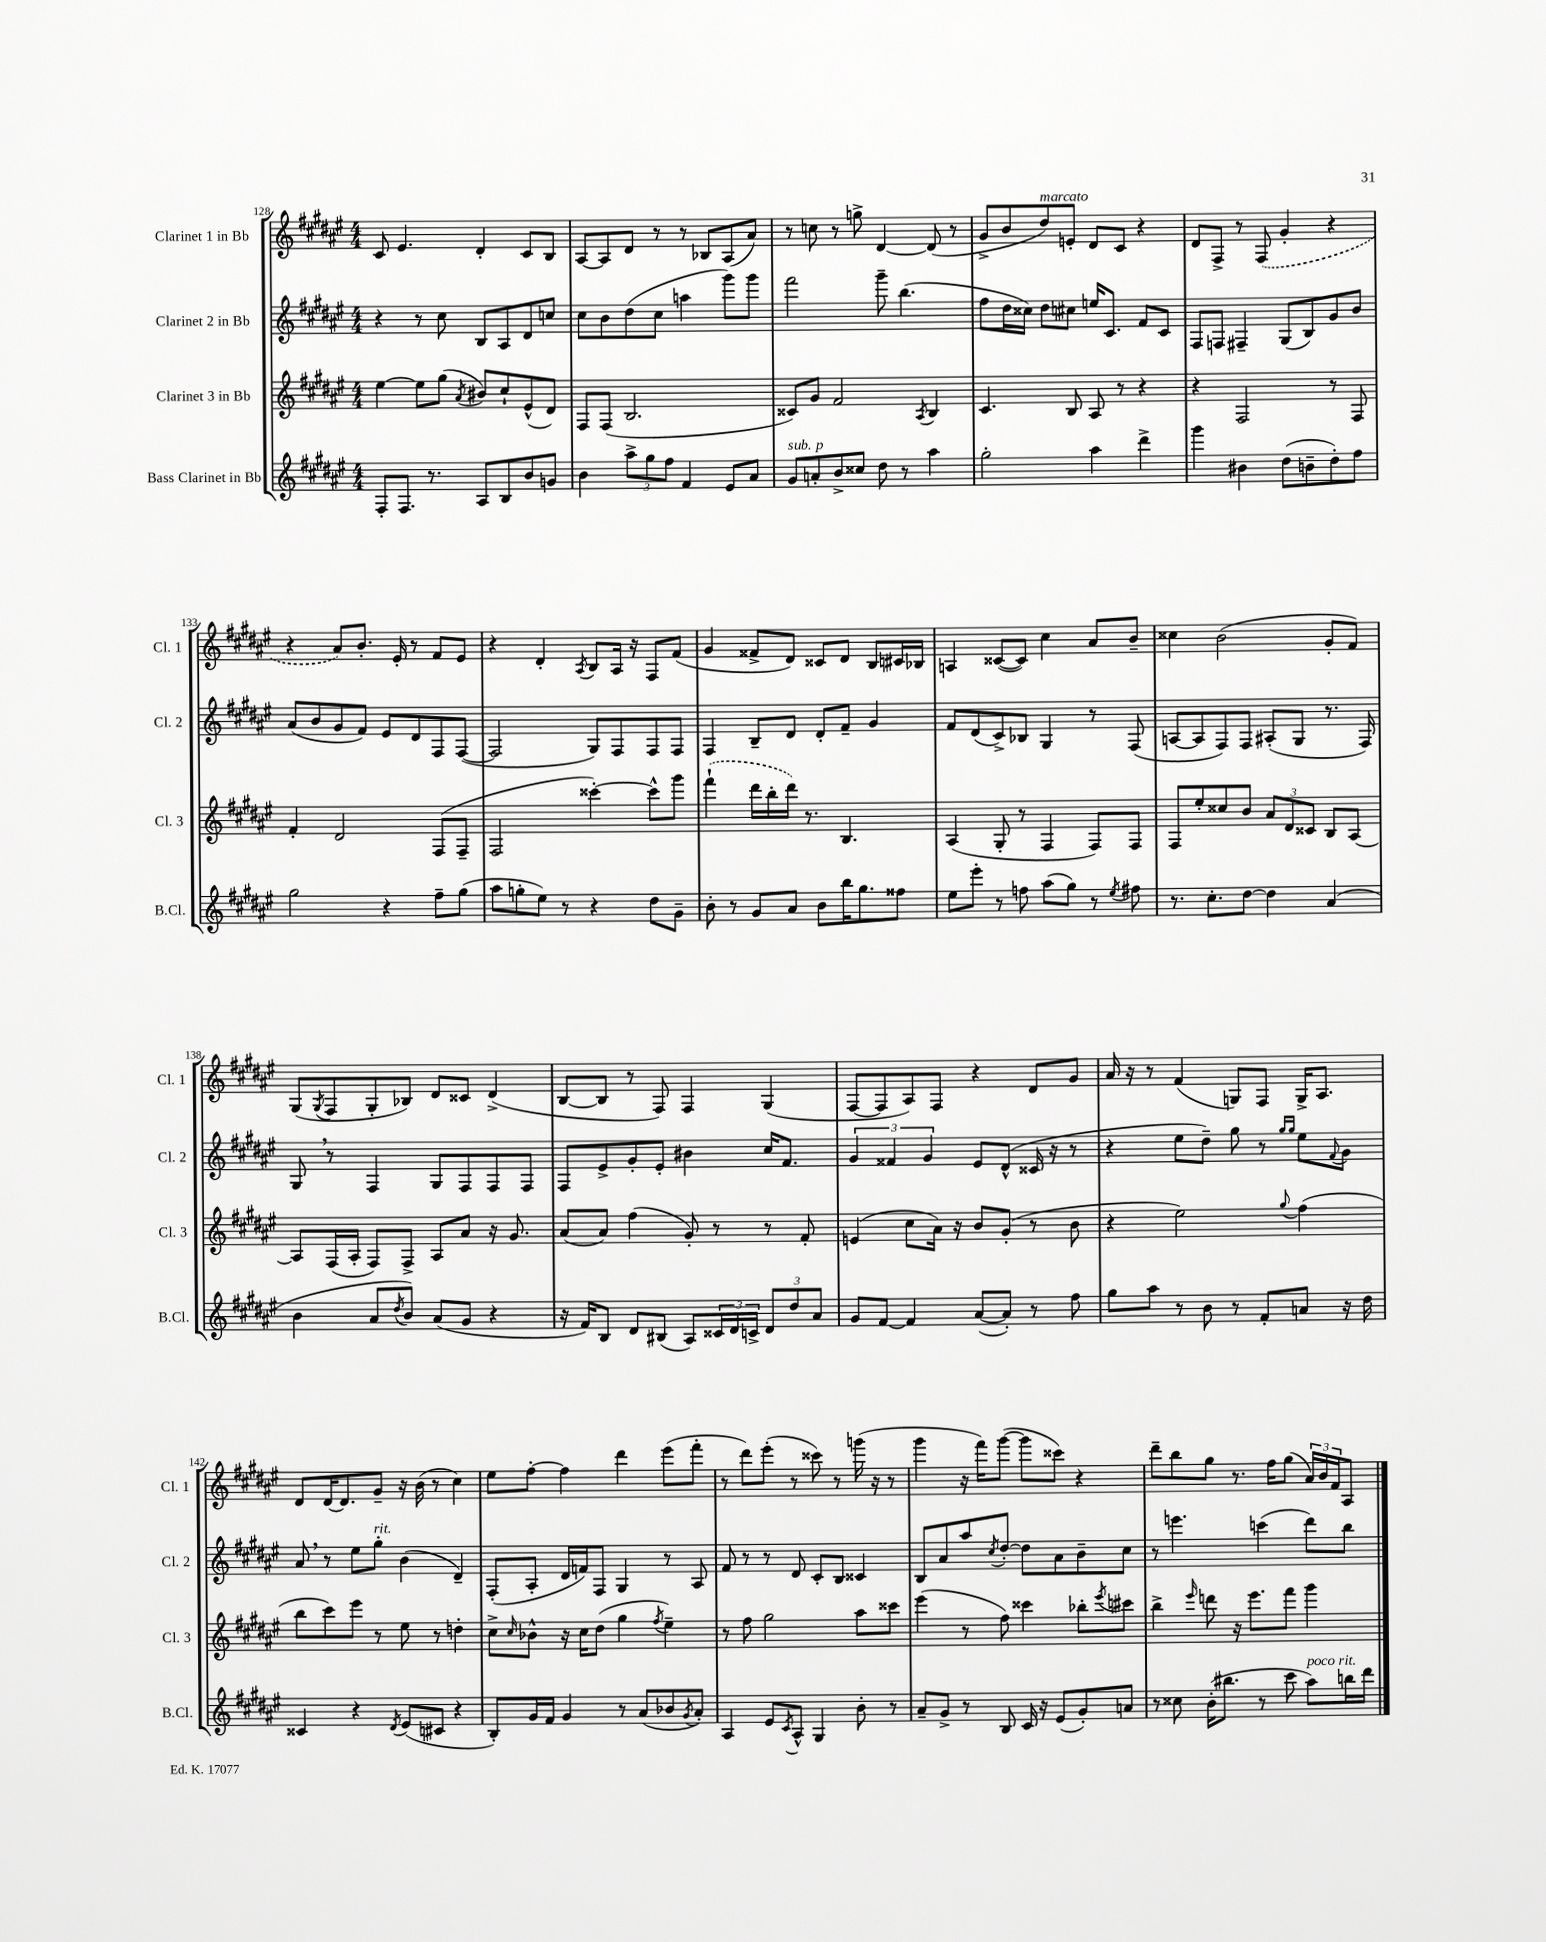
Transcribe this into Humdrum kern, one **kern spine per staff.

**kern	**kern	**kern	**kern
*part4	*part3	*part2	*part1
*staff4	*staff3	*staff2	*staff1
*I"Bass Clarinet in Bb	*I"Clarinet 3 in Bb	*I"Clarinet 2 in Bb	*I"Clarinet 1 in Bb
*I'B.Cl.	*I'Cl. 3	*I'Cl. 2	*I'Cl. 1
*clefG2	*clefG2	*clefG2	*clefG2
*k[f#c#g#d#a#e#]	*k[f#c#g#d#a#e#]	*k[f#c#g#d#a#e#]	*k[f#c#g#d#a#e#]
*M4/4	*M4/4	*M4/4	*M4/4
=128	=128	=128	=128
8F#'/L	[4ee#\	4r	8c#/
8.F#/J	.	.	4.e#/
.	8ee#\L]	8r	.
8.r	.	.	.
.	(8gg#\J	8cc#\	.
.	8qa#/	.	.
8A#/L	8b#X/L)	8B/L	4d#'/
8B/	8cc#`/	8A#/	.
8b/	(8e#^^/	8d#/	8c#/L
8gn/J	8d#/J)	8ccn/J	8B/J
=129	=129	=129	=129
4b\	8F#/L	8cc#\L	[8A#/L
.	(8F#/J	8b\	8A#/]
12aa#^\L	2.B/	(8dd#\	8d#/J
12gg#\	.	.	.
.	.	8cc#\J	8r
12ff#\J	.	.	.
4f#/	.	4aan\	8r
.	.	.	8B-X/L
8e#/L	.	8ggg#\L)	(8A#/
8a#/J	.	8ggg#\J	8a#/J)
=130	=130	=130	=130
!LO:TX:a:i:t=sub. p	!	!	!
8g#/L	8c##X/L)	2fff#\	8r
8an'/	8g#/J	.	8ccn\
8b^/	2f#/	.	8r
8cc##X/J	.	.	8ggn^\
8dd#\	.	8ggg#~\	[4d#/
8r	.	(4.bb\	.
.	8qA#/	.	.
4aa#\	4B/	.	(8d#/]
.	.	.	8r
=131	=131	=131	=131
2gg#'\	4.c#/	8ff#\L	8g#^/L
.	.	16dd#\L	8b/
.	.	16cc##X\JJ)	.
!	!	!	!LO:TX:a:i:t=marcato
.	.	8dd#\L	8dd#/)
.	8B/	8cc#X\J	8en'/J
4aa#\	8A#/	16een/KL	8d#/L
.	.	8.c#/J	.
.	8r	.	8c#/J
4ddd#^\	4r	8f#/L	4r
.	.	8c#/J	.
=132	=132	=132	=132
4ggg#\	4r	8F#/L	8d#/L
.	.	8Fn/J	8F#^/J
4b#X\	2F#/	4F#X~/	8r
.	.	.	(8F#/
(8dd#\L	.	(8G#/L	4g#'/
8bn~\	.	8B/)	.
8dd#'\)	8r	8g#/	4r
8ff#\J	8F#/	8b/J	.
!!LO:LB:g=z
=133	=133	=133	=133
2gg#\	4f#'/	(8a#/L	4r
.	.	8b/	.
.	2d#/	8g#/	8a#/L)
.	.	8f#/J)	8.b'/J
4r	.	8e#/L	.
.	.	.	16e#'/
.	.	8d#/	8r
8ff#~\L	(8F#/L	8F#/	8f#/L
(8gg#\J	8F#~/J	([8F#/J	8e#/J
=134	=134	=134	=134
8aa#\L	2F#/	2F#/]	4r
8ggn'\	.	.	.
8ee#\J)	.	.	4d#'/
8r	.	.	.
.	.	.	8qA#/
4r	[4ccc##X'\)	8G#/L)	8B/L
.	.	8F#/	16A#/Jk
.	.	.	16r
8dd#\L	8ccc##^^\L]	8F#/	8F#/L
8g#~\J	8ggg#\J	8F#/J	(8f#/J
=135	=135	=135	=135
8b'\	(4fff#`\	4F#/	4g#/
8r	.	.	.
8g#/L	16ddd#\LL	8B~/L	8f##X^/L
.	16bb'\	.	.
8a#/J	16ddd#\JJ)	8d#/J	8d#/J)
.	8.r	.	.
8b\L	.	8d#'/L	8c##X/L
16bb\K	4.B/	8f#~/J	8d#/J
8.gg#\	.	.	.
.	.	4g#/	8B/L
8ff##X\J	.	.	16c#X/L
.	.	.	16B-X/JJ
=136	=136	=136	=136
8ee#\L	(4A#/	8f#/L	4An/
8eee#'\J	.	(8d#/	.
8r	8G#'/	8c#^/)	([8c##X/L
8ffn\	8r	8B-X/J	8c##/J])
(8aa#\L	4F#/	4G#/	4cc#\
8gg#\J)	.	.	.
8r	8F#/L)	8r	8a#/L
8qee#/	.	.	.
8ff#X\	8F#/J	(8F#/	8b~/J
=137	=137	=137	=137
8.r	8F#/L	[8An/L	4cc##X\
.	8ee#'/	8A/]	.
8.cc#'\L	.	.	.
.	8cc##X/	8F#/)	(2b\
[8dd#\J	8b/J	8F#/J	.
4dd#\]	12a#/L	(8A#X'/L	.
.	12d#/	.	.
.	.	8G#/J	.
.	12c##X/J	.	.
(4a#/	8B/L	8.r	8g#'/L
.	[8A#/J	.	8f#/J)
.	.	16F#/)	.
!!LO:LB:g=z
=138	=138	=138	=138
4b\	8A#/L]	8G#,/	(8G#/L
.	.	.	8qG#/
.	(16F#/L	8r	8F#/
.	16A#'/JJ	.	.
8a#/L	8F#/L)	4F#/	8G#'/
8qdd#/	.	.	.
8b/J)	8F#^/J	.	8B-X/J)
(8a#/L	8A#/L	8G#/L	8d#/L
8g#/J	8a#/J	8F#/	8c##X/J
4r	16r	8F#/	(4d#^/
.	8.g#/	.	.
.	.	8F#/J	.
=139	=139	=139	=139
16r	(8a#/L	8F#/L	[8B/L
16f#/KL)	.	.	.
8B/J	8a#/J)	8e#^/	8B/J]
8d#/L	(4ff#\	8g#'/	8r
(8B#X/J	.	8e#'/J	8F#/)
8A#/L)	8g#'/)	4b#X\	4F#/
24c##X/L	8r	.	.
24d#/	.	.	.
24cn^/JJ	.	.	.
12d#/L	8r	16cc#/KL	(4G#/
.	.	8.f#/J	.
12dd#/	.	.	.
.	8f#'/	.	.
12a#/J	.	.	.
=140	=140	=140	=140
8g#/L	(4en/	6g#/	[8F#/L
[8f#/J	.	.	8F#/]
.	.	6f##X/	.
4f#/]	8cc#\L	.	8A#/)
.	.	6g#/	.
.	16a#\Jk)	.	8F#/J
.	16r	.	.
([8a#/L	8b/L	8e#/L	4r
8a#'/J])	(8g#'/J	(8d#^^/J	.
8r	8r	16c##X/	8d#/L
.	.	16r	.
8ff#\	8b\	8r	8g#/J
=141	=141	=141	=141
8gg#\L	4r	4r	16a#/
.	.	.	16r
8aa#\J	.	.	8r
8r	2ee#\)	8ee#\L	(4f#/
8b\	.	8dd#~\J)	.
8r	.	8gg#\	8Gn/L)
8f#'/L	.	8r	8F#/J
.	.	16qqgg#/LL	.
.	8qqgg#/	16qqgg#/JJ	.
8an/J	(4ff#\	8ee#\L	16G^/KL
.	.	.	8.A#/J
.	.	8qqf#/	.
16r	.	8g#\J	.
16dd#\	.	.	.
!!LO:LB:g=z
=142	=142	=142	=142
4c##X/	8bb\L	8a#,/	8d#/L
.	8ccc#\)	8r	[16d#/K
.	.	.	8.d#/]
4r	8eee#\J	8ee#\L	.
!	!	!LO:TX:a:i:t=rit.	!
.	8r	8gg#'\J	8g#~/J
8qd#/	.	.	.
(8e#/L	8ee#\	(4b\	16r
.	.	.	(16b\
8c#X/J	8r	.	8r
4r	4ddn'\	4d#~/)	4cc#\)
=143	=143	=143	=143
8B'/L)	8cc#^\L	(8F#'/L	8ee#\L
.	16qqcc#/	.	.
16g#/L	8b-X^^\J	8A#'/J	[8ff#'\J
16f#/JJ	.	.	.
4g#/	16r	16d#/LL	4ff#\]
.	16cc#\KL	16fn/J)	.
.	(8dd#\J	8F#/J	.
8r	4gg#\	4G#/	4ddd#\
(8a#/L	.	.	.
.	8qff#/	.	.
8b-X/	4ee#~\)	8r	(8eee#\L
8qg#/	.	.	.
8a#'/J)	.	8A#/	8fff#'\J
=144	=144	=144	=144
4A#/	8r	8f#/	8r
.	8ff#\	8r	8ddd#\L)
8e#/L	2gg#\	8r	(8eee#'\J
8qc#/	.	.	.
8A#^^/J	.	8d#/	8r
4G#/	.	8c#'/L	8ccc##X\)
.	.	8B/J	8r
8b'\	8aa#\L	4c##X/	(16gggn\
.	.	.	16r
8r	8ccc##X\J	.	8r
=145	=145	=145	=145
8a#~/L	(4eee#\	8B/L	4ggg#\
8g#^/J	.	8a#/	.
8r	8r	8aa#/	16r
.	.	.	16fff#\KL)
.	.	8qcc#/	.
8B/	8ff#\)	[8dd#'/J	([8ggg#\J
16c#/	4ccc##X\	8dd#\L]	8ggg#\L]
16r	.	.	.
(8e#/L	.	8a#\	8ccc##X\J)
8g#'/)	8bb-X'\L	8b~\	4r
.	8qeee#/	.	.
8an/J	8ccc#X\J	8cc#\J	.
=146	=146	=146	=146
8r	4bb^\	8r	8ddd#~\L
8cc##X\	.	4.eeen\	8bb\
.	16qqeee#/	.	.
(16b'\KL	8dddn\	.	8gg#\J
8.bb#X\J	.	.	.
.	16r	.	8.r
.	8.eee#\L	.	.
8r	.	(4cccn\	.
.	.	.	16ff#\KL
8ccc#\	8fff#\J	.	(8gg#\J
!LO:TX:a:i:t=poco rit.	!	!	!
8aa#\L)	4ggg#\	8ddd#\L)	24a#/LL)
.	.	.	24b/
.	.	.	24f#/J
16bbn\L	.	8bb\J	8A#/J
16ddd#\JJ	.	.	.
==	==	==	==
*-	*-	*-	*-
